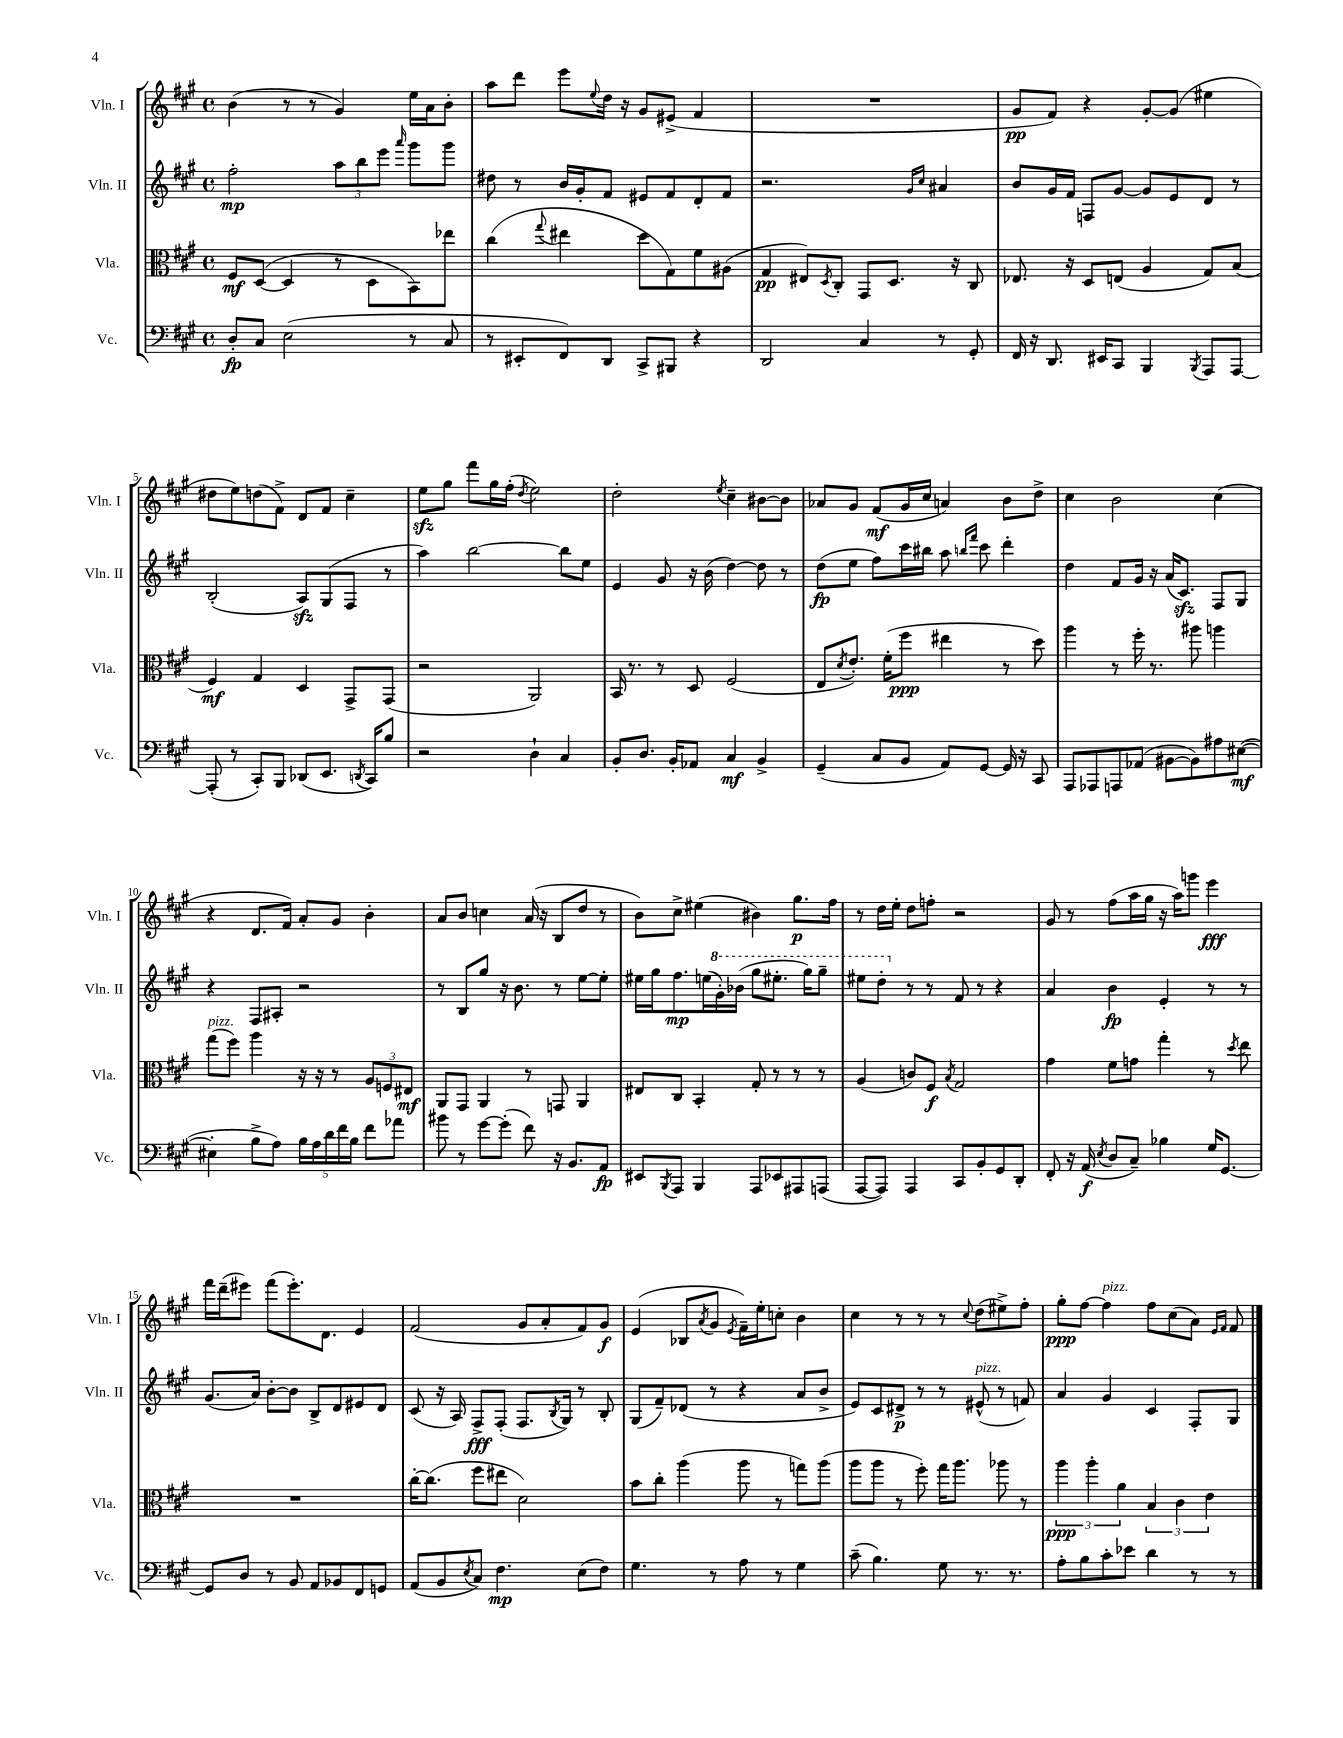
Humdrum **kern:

**kern	**dynam	**kern	**dynam	**kern	**dynam	**kern	**dynam
*part4	*part4	*part3	*part3	*part2	*part2	*part1	*part1
*staff4	*staff4	*staff3	*staff3	*staff2	*staff2	*staff1	*staff1
*I"Vc.	*	*I"Vla.	*	*I"Vln. II	*	*I"Vln. I	*
*I'Vc.	*	*I'Vla.	*	*I'Vln. II	*	*I'Vln. I	*
*clefF4	*	*clefC3	*	*clefG2	*	*clefG2	*
*k[f#c#g#]	*	*k[f#c#g#]	*	*k[f#c#g#]	*	*k[f#c#g#]	*
*M4/4	*	*M4/4	*	*M4/4	*	*M4/4	*
*met(c)	*	*met(c)	*	*met(c)	*	*met(c)	*
=1	=1	=1	=1	=1	=1	=1	=1
8D'/L	fp	8F#/L	mf	2ff#'\	mp	(4b\	.
8C#/J	.	([8D/J	.	.	.	.	.
(2E\	.	4D/]	.	.	.	8r	.
.	.	.	.	.	.	8r	.
.	.	8r	.	12aa\L	.	4g#/)	.
.	.	.	.	12bb\	.	.	.
.	.	8D\L	.	.	.	.	.
.	.	.	.	12eee\J	.	.	.
.	.	.	.	16qqaaa/	.	.	.
8r	.	8BB\)	.	8ggg#\L	.	16ee\LL	.
.	.	.	.	.	.	16a\J	.
8C#/	.	8ee-X\J	.	8ggg#\J	.	8b'\J	.
=2	=2	=2	=2	=2	=2	=2	=2
8r	.	(4cc#\	.	8dd#X\	.	8aa\L	.
8EE#X'/L	.	.	.	8r	.	8ddd\J	.
.	.	8qqgg#/	.	.	.	.	.
8FF#/)	.	4ee#X\	.	16b/LL	.	8eee\L	.
.	.	.	.	16g#'/J	.	.	.
.	.	.	.	.	.	8qqee/	.
8DD/J	.	.	.	8f#/J	.	16dd\Jk	.
.	.	.	.	.	.	16r	.
8CC#^/L	.	8dd\L	.	8e#X/L	.	8g#/L	.
8BBB#X/J	.	8G#\)	.	8f#/	.	(8e#X^/J	.
4r	.	8f#\	.	8d'/	.	4f#/	.
.	.	(8A#X\J	.	8f#/J	.	.	.
=3	=3	=3	=3	=3	=3	=3	=3
2DD/	.	4G#/	pp	2.r	.	1r	.
.	.	8E#X/L)	.	.	.	.	.
.	.	8qD/	.	.	.	.	.
.	.	8C#'/J	.	.	.	.	.
4C#/	.	8GG#/L	.	.	.	.	.
.	.	8.D/J	.	.	.	.	.
.	.	.	.	16qqg#/LL	.	.	.
.	.	.	.	16qqcc#/JJ	.	.	.
8r	.	.	.	4a#X/	.	.	.
.	.	16r	.	.	.	.	.
8GG#'/	.	8C#/	.	.	.	.	.
=4	=4	=4	=4	=4	=4	=4	=4
16FF#/	.	8.E-X/	.	8b/L	.	8g#/L	pp
16r	.	.	.	.	.	.	.
8.DD/	.	.	.	16g#/L	.	8f#/J)	.
.	.	16r	.	16f#/JJ	.	.	.
.	.	8D/L	.	8Fn/L	.	4r	.
16EE#X/KL	.	.	.	.	.	.	.
8CC#/J	.	(8En/J	.	[8g#/J	.	.	.
4BBB/	.	4A/	.	8g#/L]	.	[8g#'/L	.
.	.	.	.	8e/	.	(8g#/J]	.
8qBBB/	.	.	.	.	.	.	.
8AAA/L	.	8G#/L)	.	8d/J	.	4ee#X\	.
[8AAA/J	.	(8B/J	.	8r	.	.	.
!!LO:LB:g=z
=5	=5	=5	=5	=5	=5	=5	=5
(8AAA'/]	.	4F#/)	mf	(2B'/	.	8dd#X\L	.
8r	.	.	.	.	.	8ee\)	.
8CC#'/L)	.	4G#/	.	.	.	(8ddn\	.
8BBB/J	.	.	.	.	.	8f#^\J)	.
(8DD-X/L	.	4D/	.	8Azz/L)	.	8d/L	.
8.EE/J	.	.	.	(8G#/	.	8f#/J	.
.	.	8GG#^/L	.	8F#/J	.	4cc#~\	.
8qDDn/	.	.	.	.	.	.	.
16CC#/KL)	.	.	.	.	.	.	.
8B/J	.	(8GG#/J	.	8r	.	.	.
=6	=6	=6	=6	=6	=6	=6	=6
2r	.	2r	.	4aa\)	.	8eezz\L	.
.	.	.	.	.	.	8gg#\J	.
.	.	.	.	[2bb\	.	8fff#\L	.
.	.	.	.	.	.	16gg#\L	.
.	.	.	.	.	.	(16ff#'\JJ	.
.	.	.	.	.	.	8qdd/	.
4D`\	.	2AA/)	.	.	.	2ee\)	.
4C#/	.	.	.	8bb\L]	.	.	.
.	.	.	.	8ee\J	.	.	.
=7	=7	=7	=7	=7	=7	=7	=7
8BB'/L	.	16BB/	.	4e/	.	2dd'\	.
.	.	8.r	.	.	.	.	.
8.D/J	.	.	.	.	.	.	.
.	.	8r	.	8g#/	.	.	.
16BB'/KL	.	.	.	.	.	.	.
8AA-X/J	.	8D/	.	16r	.	.	.
.	.	.	.	(16b\	.	.	.
.	.	.	.	.	.	8qee/	.
4C#/	mf	(2F#/	.	[4dd\)	.	4cc#~\	.
4BB^/	.	.	.	8dd\]	.	[8b#X\L	.
.	.	.	.	8r	.	8b#\J]	.
=8	=8	=8	=8	=8	=8	=8	=8
(4GG#~/	.	8E/L	.	(8dd\L	fp	8a-X/L	.
.	.	8qd/	.	.	.	.	.
.	.	8.e'/J)	.	8ee\J	.	8g#/J	.
8C#/L	.	.	.	8ff#\L)	.	(8f#/L	mf
.	.	(16f#'\KL	.	.	.	.	.
8BB/J	.	8ff#\J	ppp	16ccc#\L	.	16g#/L	.
.	.	.	.	16bb#X\JJ	.	16cc#/JJ	.
8AA/L)	.	4ee#X\	.	8aa\	.	4an/)	.
.	.	.	.	16qqbbn/LL	.	.	.
.	.	.	.	16qqfff#/JJ	.	.	.
[8GG#/J	.	.	.	8ccc#\	.	.	.
16GG#/]	.	8r	.	4ddd'\	.	8b\L	.
16r	.	.	.	.	.	.	.
8CC#/	.	8dd\)	.	.	.	8dd^\J	.
=9	=9	=9	=9	=9	=9	=9	=9
8AAA/L	.	4aa\	.	4dd\	.	4cc#\	.
8AAA-X/	.	.	.	.	.	.	.
8AAAn/	.	8r	.	8f#/L	.	2b\	.
(8AA-X/J	.	16ff#'\	.	16g#/Jk	.	.	.
.	.	8.r	.	16r	.	.	.
[8BB#X\L	.	.	.	(16a/KL	.	.	.
.	.	.	.	8.c#zz/J)	.	.	.
8BB#\])	.	8aa#X\	.	.	.	.	.
8A#X\	.	4aan\	.	8F#/L	.	(4cc#\	.
([8E#X\J	mf	.	.	8G#/J	.	.	.
!!LO:LB:g=z
=10	=10	=10	=10	=10	=10	=10	=10
!	!	!LO:TX:a:i:t=pizz.	!	!	!	!	!
4E#X'\]	.	(8gg#\L	.	4r	.	4r	.
.	.	8ff#\J)	.	.	.	.	.
8B^\L	.	4aa\	.	8F#/L	.	8.d/L	.
8A\J)	.	.	.	8A#X'/J	.	.	.
.	.	.	.	.	.	16f#/Jk)	.
20B\LL	.	16r	.	2r	.	8a'/L	.
20A\	.	.	.	.	.	.	.
.	.	16r	.	.	.	.	.
20d\	.	.	.	.	.	.	.
.	.	8r	.	.	.	8g#/J	.
20f#\	.	.	.	.	.	.	.
20B\JJ	.	.	.	.	.	.	.
8f#\L	.	12A/L	.	.	.	4b'\	.
.	.	12Fn/	.	.	.	.	.
8a-X\J	.	.	.	.	.	.	.
.	.	12E#X/J	mf	.	.	.	.
=11	=11	=11	=11	=11	=11	=11	=11
8b#X\	.	8AA/L	.	8r	.	8a/L	.
8r	.	8GG#/J	.	8B/L	.	8b/J	.
[8g#\L	.	4AA/	.	8gg#/J	.	4ccn\	.
(8g#'\J]	.	.	.	16r	.	.	.
.	.	.	.	8.b\	.	.	.
8f#\)	.	8r	.	.	.	(16a/	.
.	.	.	.	.	.	16r	.
16r	.	8GGn/	.	8r	.	8B/L	.
8.BB/L	.	.	.	.	.	.	.
.	.	4AA/	.	[8ee\L	.	8dd/J	.
8AA/J	fp	.	.	8ee'\J]	.	8r	.
=12	=12	=12	=12	=12	=12	=12	=12
8EE#X/L	.	8E#X/L	.	16ee#X\LL	.	8b\L)	.
.	.	.	.	16gg#\J	.	.	.
8qBBB/	.	.	.	.	.	.	.
8AAA/J	.	8C#/J	.	8.ff#\	mp	8cc#^\J	.
4BBB/	.	4BB'/	.	.	.	(4ee#X\	.
.	.	.	.	(16een\L	.	.	.
*	*	*	*	*8va	*	*	*
.	.	.	.	16gg#'\)	.	.	.
.	.	.	.	(16bb-X\JJ	.	.	.
8AAA/L	.	8G#'/	.	8ggg#\L	.	4b#X\)	.
8EE-X/	.	8r	.	8.eee#X'\J	.	.	.
8AAA#X/	.	8r	.	.	.	8.gg#\L	p
.	.	.	.	16ggg#\KL)	.	.	.
(8AAAn/J	.	8r	.	8ggg#~\J	.	.	.
.	.	.	.	.	.	16ff#\Jk	.
=13	=13	=13	=13	=13	=13	=13	=13
[8AAA/L	.	(4A/	.	8eee#X\L	.	8r	.
8AAA/J])	.	.	.	8ddd'\J	.	16dd\LL	.
.	.	.	.	.	.	16ee'\JJ	.
*	*	*	*	*X8va	*	*	*
4AAA/	.	8cn/L)	.	8r	.	8dd\L	.
.	.	8F#/J	f	8r	.	8ffn'\J	.
.	.	8qB/	.	.	.	.	.
8CC#/L	.	2G#/	.	8f#/	.	2r	.
8BB'/	.	.	.	8r	.	.	.
8GG#/	.	.	.	4r	.	.	.
8DD'/J	.	.	.	.	.	.	.
=14	=14	=14	=14	=14	=14	=14	=14
8FF#'/	.	4g#\	.	4a/	.	8g#/	.
16r	.	.	.	.	.	8r	.
(16AA/	f	.	.	.	.	.	.
8qE/	.	.	.	.	.	.	.
8D/L	.	8f#\L	.	4b\	fp	(8ff#\L	.
8C#~/J)	.	8gn\J	.	.	.	16aa\L	.
.	.	.	.	.	.	16gg#\JJ	.
4B-X\	.	4gg#'\	.	4e'/	.	16r	.
.	.	.	.	.	.	16aa\KL)	.
.	.	.	.	.	.	8gggn\J	.
16G#/KL	.	8r	.	8r	.	4eee\	fff
[8.GG#/J	.	.	.	.	.	.	.
.	.	8qdd/	.	.	.	.	.
.	.	8ee\	.	8r	.	.	.
!!LO:LB:g=z
=15	=15	=15	=15	=15	=15	=15	=15
8GG#/L]	.	1r	.	(8.g#/L	.	16fff#\LL	.
.	.	.	.	.	.	(16ddd~\J	.
8D/J	.	.	.	.	.	8eee#X\J)	.
.	.	.	.	16a/Jk)	.	.	.
8r	.	.	.	[8b'\L	.	(8fff#\L	.
8BB/	.	.	.	8b\J]	.	8.eee#'\)	.
8AA/L	.	.	.	8B^/L	.	.	.
.	.	.	.	.	.	8.d\J	.
8BB-X/	.	.	.	8d/	.	.	.
8FF#/	.	.	.	8e#X/	.	4e/	.
8GGn/J	.	.	.	8d/J	.	.	.
=16	=16	=16	=16	=16	=16	=16	=16
(8AA/L	.	[16cc#'\KL	.	(8c#/	.	(2f#/	.
.	.	(8.cc#\J]	.	.	.	.	.
8BB/	.	.	.	16r	.	.	.
.	.	.	.	16A/)	.	.	.
8qE/	.	.	.	.	.	.	.
8C#/J)	.	8ff#\L	.	8F#^/L	fff	.	.
4.F#\	mp	8ee#X\J	.	(8F#'/J	.	.	.
.	.	2d\)	.	8.F#/L	.	8g#/L	.
.	.	.	.	.	.	8a'/	.
.	.	.	.	8qB/	.	.	.
.	.	.	.	16G#/Jk)	.	.	.
(8E\L	.	.	.	8r	.	8f#/)	.
8F#\J)	.	.	.	8B'/	.	8g#/J	f
=17	=17	=17	=17	=17	=17	=17	=17
4.G#\	.	8b\L	.	(8G#/L	.	(4e/	.
.	.	8cc#'\J	.	8f#~/)	.	.	.
.	.	(4aa\	.	(8d-X/J	.	8B-X/L	.
.	.	.	.	.	.	8qa/	.
8r	.	.	.	8r	.	8g#/J	.
.	.	.	.	.	.	8qe/	.
8A\	.	8aa\	.	4r	.	16f#~\LL)	.
.	.	.	.	.	.	16ee'\J	.
8r	.	8r	.	.	.	8ccn'\J	.
4G#\	.	8ggn\L)	.	8a/L	.	4b\	.
.	.	(8aa\J	.	8b^/J	.	.	.
=18	=18	=18	=18	=18	=18	=18	=18
(8c#~\	.	8aa\L	.	8e/L)	.	4cc#\	.
4.B\)	.	8aa\J	.	8c#/	.	.	.
.	.	8r	.	8d#X^/J	p	8r	.
.	.	8ff#'\)	.	8r	.	8r	.
8G#\	.	16gg#\KL	.	8r	.	8r	.
.	.	8.aa\J	.	.	.	.	.
.	.	.	.	.	.	8qqcc#/	.
!	!	!	!	!LO:TX:a:i:t=pizz.	!	!	!
8.r	.	.	.	(8e#X^^/	.	(8dd\L	.
.	.	8aa-X\	.	8r	.	8ee#X^\)	.
8.r	.	.	.	.	.	.	.
.	.	8r	.	8fn/)	.	8ff#'\J	.
=19	=19	=19	=19	=19	=19	=19	=19
8A'\L	.	6aa\	ppp	4a/	.	8gg#'\L	ppp
8B\	.	.	.	.	.	[8ff#\J	.
.	.	6aa'\	.	.	.	.	.
!	!	!	!	!	!	!LO:TX:a:i:t=pizz.	!
8c#'\	.	.	.	4g#/	.	4ff#\]	.
.	.	6a\	.	.	.	.	.
8e-X\J	.	.	.	.	.	.	.
4d\	.	6B/	.	4c#/	.	8ff#\L	.
.	.	.	.	.	.	(8cc#\	.
.	.	6c#\	.	.	.	.	.
8r	.	.	.	8F#'/L	.	8a\J)	.
.	.	6e\	.	.	.	.	.
.	.	.	.	.	.	16qqe/LL	.
.	.	.	.	.	.	16qqf#/JJ	.
8r	.	.	.	8G#/J	.	8f#/	.
==	==	==	==	==	==	==	==
*-	*-	*-	*-	*-	*-	*-	*-
